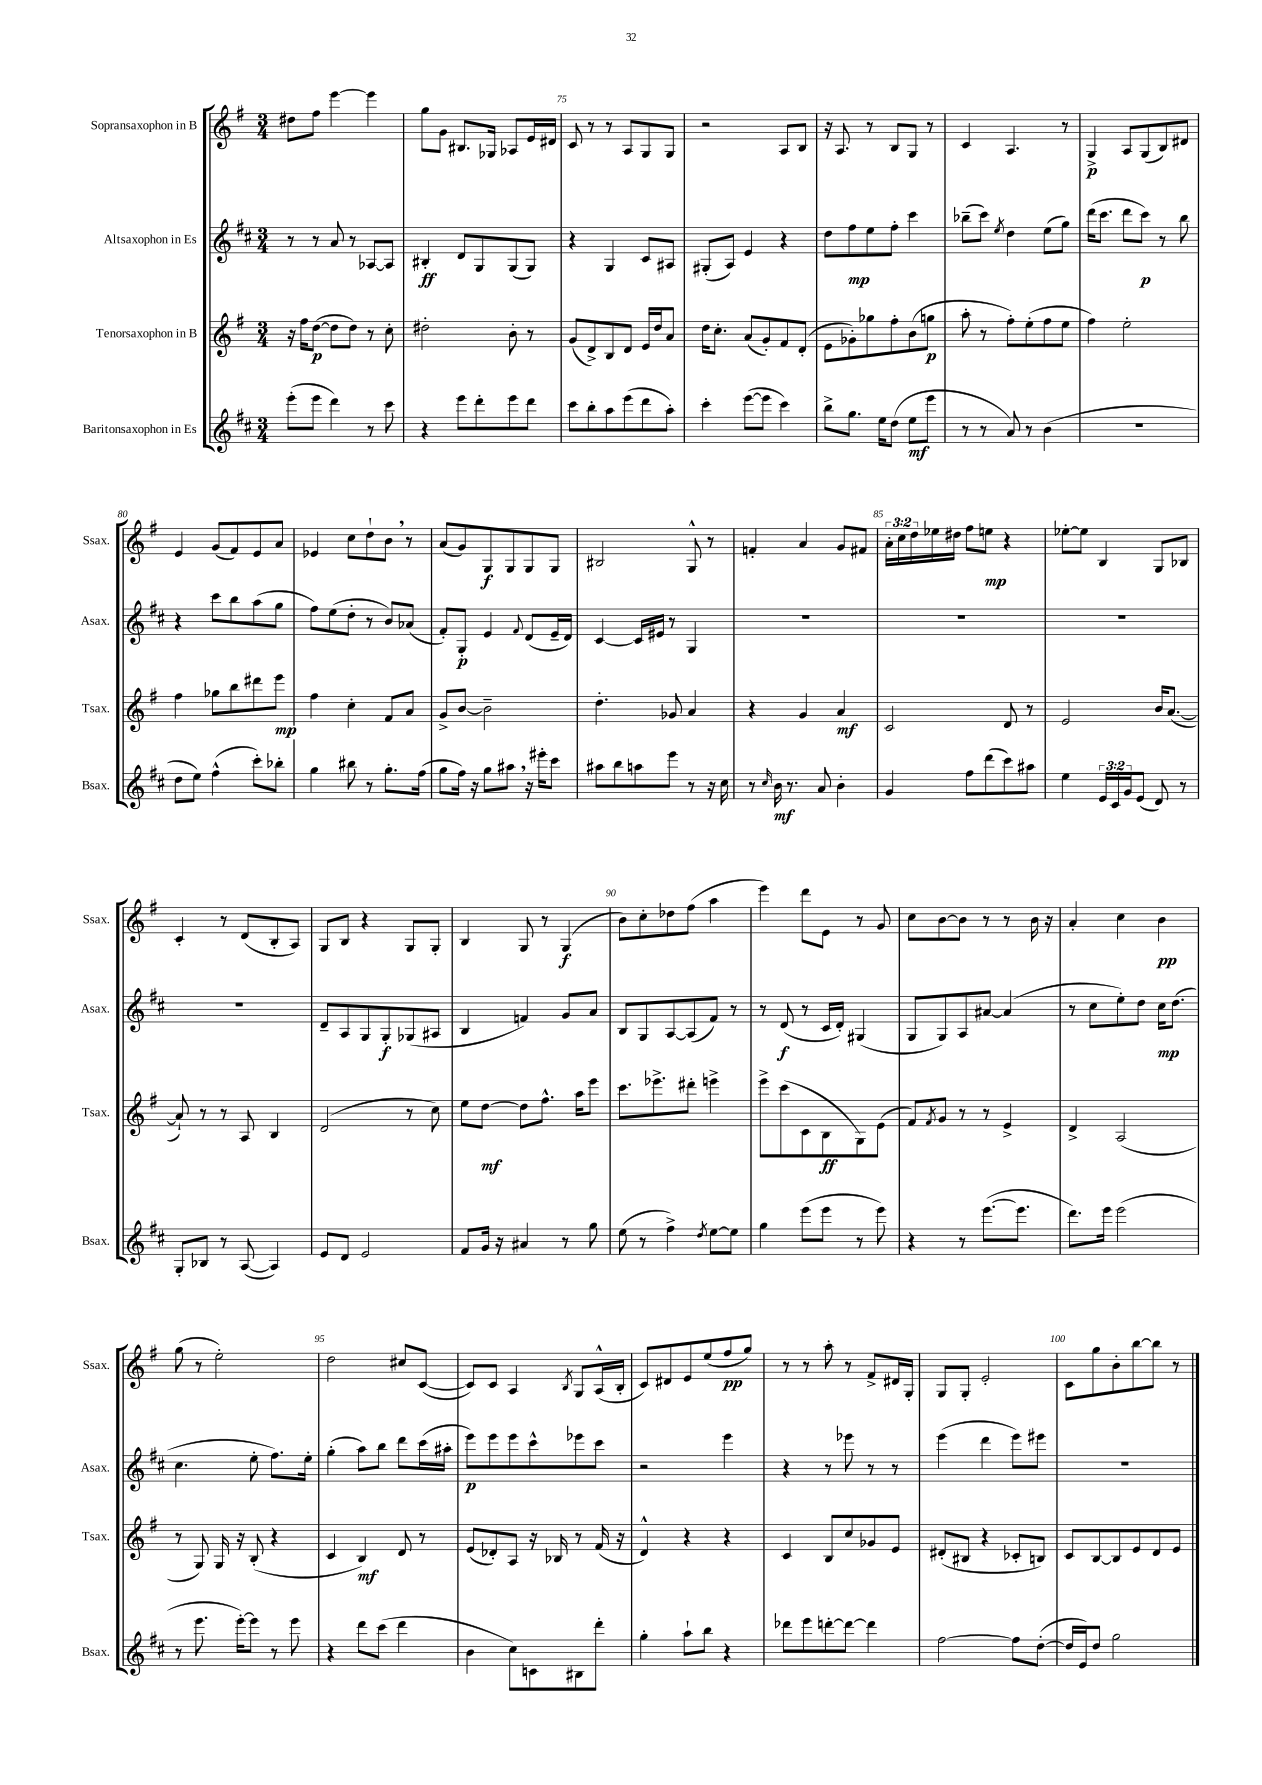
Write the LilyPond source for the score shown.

<<
\new StaffGroup <<
\new Staff = "s0" \with { instrumentName = "Sopransaxophon in B" shortInstrumentName = "Ssax." } {
    \clef treble \key g \major \numericTimeSignature \time 3/4 \override Staff.TupletNumber.text = #tuplet-number::calc-fraction-text
    dis''8 fis''8 e'''4~ e'''4 |
    g''8 g'8 bis8. ges16 aes8 e'16 dis'16 |
    c'8 r8 r8 a8 g8 g8 |
    r2 a8 b8 |
    r16 a8. r8 b8 g8 r8 |
    c'4 a4. r8 |
    g4->\p a8 g8( b8) dis'8 |
    e'4 g'8( fis'8) e'8 a'8 |
    ees'4 c''8 d''8-! b'8 \breathe r8 |
    a'8( g'8) g8\f g8 g8 g8 |
    bis2 g8-^ r8 |
    f'4-. a'4 g'8 fis'8 |
    \tuplet 3/2 { a'16-. c''16 d''16 } ees''16 dis''16 fis''8 e''8\mp r4 |
    ees''8~-. ees''8 b4 g8 bes8 |
    c'4-. r8 d'8( b8-. a8) |
    g8 b8 r4 g8 g8-. |
    b4 g8 r8 g4\f( |
    b'8) c''8-. des''8 fis''8( a''4 |
    e'''4) d'''8 e'8 r8 g'8 |
    c''8 b'8~ b'8 r8 r8 b'16 r16 |
    a'4-. c''4 b'4\pp |
    g''8( r8 e''2-.) |
    d''2 cis''8 c'8~( |
    c'8) c'8 a4 \acciaccatura { b8 } g8 a16-^( b16-. |
    c'8) dis'8 e'8 e''8( fis''8\pp g''8) |
    r8 r8 a''8-. r8 fis'8-> dis'16 g16-. |
    g8 g8-. e'2-. |
    c'8 g''8 b'8-. b''8~ b''8 r8 \bar "|." |
}
\new Staff = "s1" \with { instrumentName = "Altsaxophon in Es" shortInstrumentName = "Asax." } {
    \clef treble \key d \major \numericTimeSignature \time 3/4
    r8 r8 a'8 r8 aes8~ aes8 |
    bis4-.\ff d'8 g8 g8( g8) |
    r4 g4 cis'8 ais8 |
    gis8-.( a8) e'4 r4 |
    d''8 fis''8\mp e''8 fis''8-. cis'''4 |
    bes''8--( cis'''8) \acciaccatura { e''8 } d''4 e''8( g''8) |
    d'''16( cis'''8. d'''8 cis'''8\p) r8 b''8 |
    r4 cis'''8 b''8 a''8( g''8 |
    fis''8) e''8( d''8-. r8 b'8) aes'8( |
    fis'8-.) g8-.\p e'4 \appoggiatura { fis'8 } d'8( e'16-- d'16) |
    cis'4~ cis'16 eis'16 r8 g4 |
    R2. |
    R2. |
    R2. |
    R2. |
    d'8-- a8 g8 g8-.\f ges8( ais8 |
    b4 f'4) g'8 a'8 |
    b8 g8 a8~ a8( fis'8) r8 |
    r8 d'8\f( r8 cis'16 d'16-.) gis4( |
    g8 g8) a8 ais'8~ ais'4( |
    r8 cis''8 e''8-.) d''8 cis''16\mp d''8.( |
    cis''4. e''8-. fis''8.) e''16-. |
    g''4-.( a''8) b''8 d'''8 cis'''16( ais''16-. |
    e'''8\p) e'''8 e'''8 cis'''8-^ ees'''8 cis'''8 |
    r2 e'''4 |
    r4 r8 ees'''8 r8 r8 |
    e'''4( d'''4 e'''8) eis'''8 |
    R2. \bar "|." |
}
\new Staff = "s2" \with { instrumentName = "Tenorsaxophon in B" shortInstrumentName = "Tsax." } {
    \clef treble \key g \major \numericTimeSignature \time 3/4
    r16 fis''16 d''8~\p( d''8 d''8) r8 c''8-. |
    dis''2-. b'8-. r8 |
    g'8( d'8->) b8 d'8 e'16 d''16 a'8 |
    d''16 c''8.-. a'8( g'8-.) fis'8 d'8-.( |
    e'8 ges'8-.) ges''8 fis''8-. b'8( g''8\p |
    a''8-. r8 fis''8-.) e''8-.( fis''8 e''8 |
    fis''4) e''2-. |
    fis''4 ges''8 b''8 dis'''8 e'''8\mp |
    fis''4 c''4-. fis'8 a'8 |
    g'8-> b'8~ b'2-- |
    d''4.-. ges'8 a'4 |
    r4 g'4 a'4\mf |
    c'2 d'8 r8 |
    e'2 b'16 a'8.~( |
    a'8-!) r8 r8 a8 b4 |
    d'2( r8 c''8) |
    e''8 d''8~\mf d''8 fis''8.-^ a''16 e'''8 |
    c'''8. ees'''8.-> dis'''8-. e'''4-> |
    e'''8-> c'''8( c'8 b8\ff g8) e'8( |
    fis'8) \acciaccatura { fis'8 } g'8 r8 r8 e'4-> |
    d'4-> a2( |
    r8 g8) g16 r16 b8-.( r4 |
    c'4 b4\mf) d'8 r8 |
    e'8( des'8-.) a8 r16 bes16 r8 fis'16( r16 |
    d'4-^) r4 r4 |
    c'4 b8 c''8 ges'8 e'8 |
    dis'8-.( bis8 r4 ces'8-. b8) |
    c'8 b8~ b8 e'8 d'8 e'8 \bar "|." |
}
\new Staff = "s3" \with { instrumentName = "Baritonsaxophon in Es" shortInstrumentName = "Bsax." } {
    \clef treble \key d \major \numericTimeSignature \time 3/4 \override Staff.TupletNumber.text = #tuplet-number::calc-fraction-text
    e'''8-.( e'''8 d'''4) r8 cis'''8 |
    r4 e'''8 d'''8-. e'''8 d'''8 |
    cis'''8 b''8-. a''8 e'''8( d'''8 a''8-.) |
    cis'''4-. e'''8~( e'''8 cis'''4) |
    b''8-> g''8. e''16 d''8( e''8\mf e'''8 |
    r8 r8 a'8) r8 b'4( |
    R2. |
    d''8 e''8) fis''4-^( cis'''8-.) bes''8-. |
    g''4 bis''8 r8 g''8.-. fis''16( |
    g''8 fis''16) r16 g''8 ais''8 \breathe r16 eis'''16-. cis'''8 |
    ais''8 b''8 a''8 e'''8 r8 r16 cis''16 |
    r8 \grace { cis''16 } b'16\mf r8. a'8 b'4-. |
    g'4 fis''8 d'''8( cis'''8) ais''8 |
    e''4 \tuplet 3/2 { e'16 cis'16 g'16 } e'8( d'8) r8 |
    g8-. bes8 r8 a8~( a4) |
    e'8 d'8 e'2 |
    fis'8 g'16 r16 ais'4 r8 g''8 |
    e''8( r8 fis''4->) \acciaccatura { d''8 } e''8~ e''8 |
    g''4 e'''8( e'''8 r8 e'''8) |
    r4 r8 e'''8.~( e'''8. |
    d'''8.) e'''16 e'''2( |
    r8 e'''8. e'''16~-.) e'''8 r8 e'''8 |
    r4 d'''8 cis'''8( d'''4 |
    b'4 cis''8) c'8 bis8 d'''8-. |
    g''4-. a''8-! b''8 r4 |
    des'''8 e'''8 d'''8~-. d'''8~ d'''4 |
    fis''2~ fis''8 d''8~-.( |
    d''16 e'16) d''8 g''2 \bar "|." |
}
>>
>>
\layout { \context { \Score currentBarNumber = #73 \override BarNumber.break-visibility = ##(#f #t #t) barNumberVisibility = #(every-nth-bar-number-visible 5) } }
